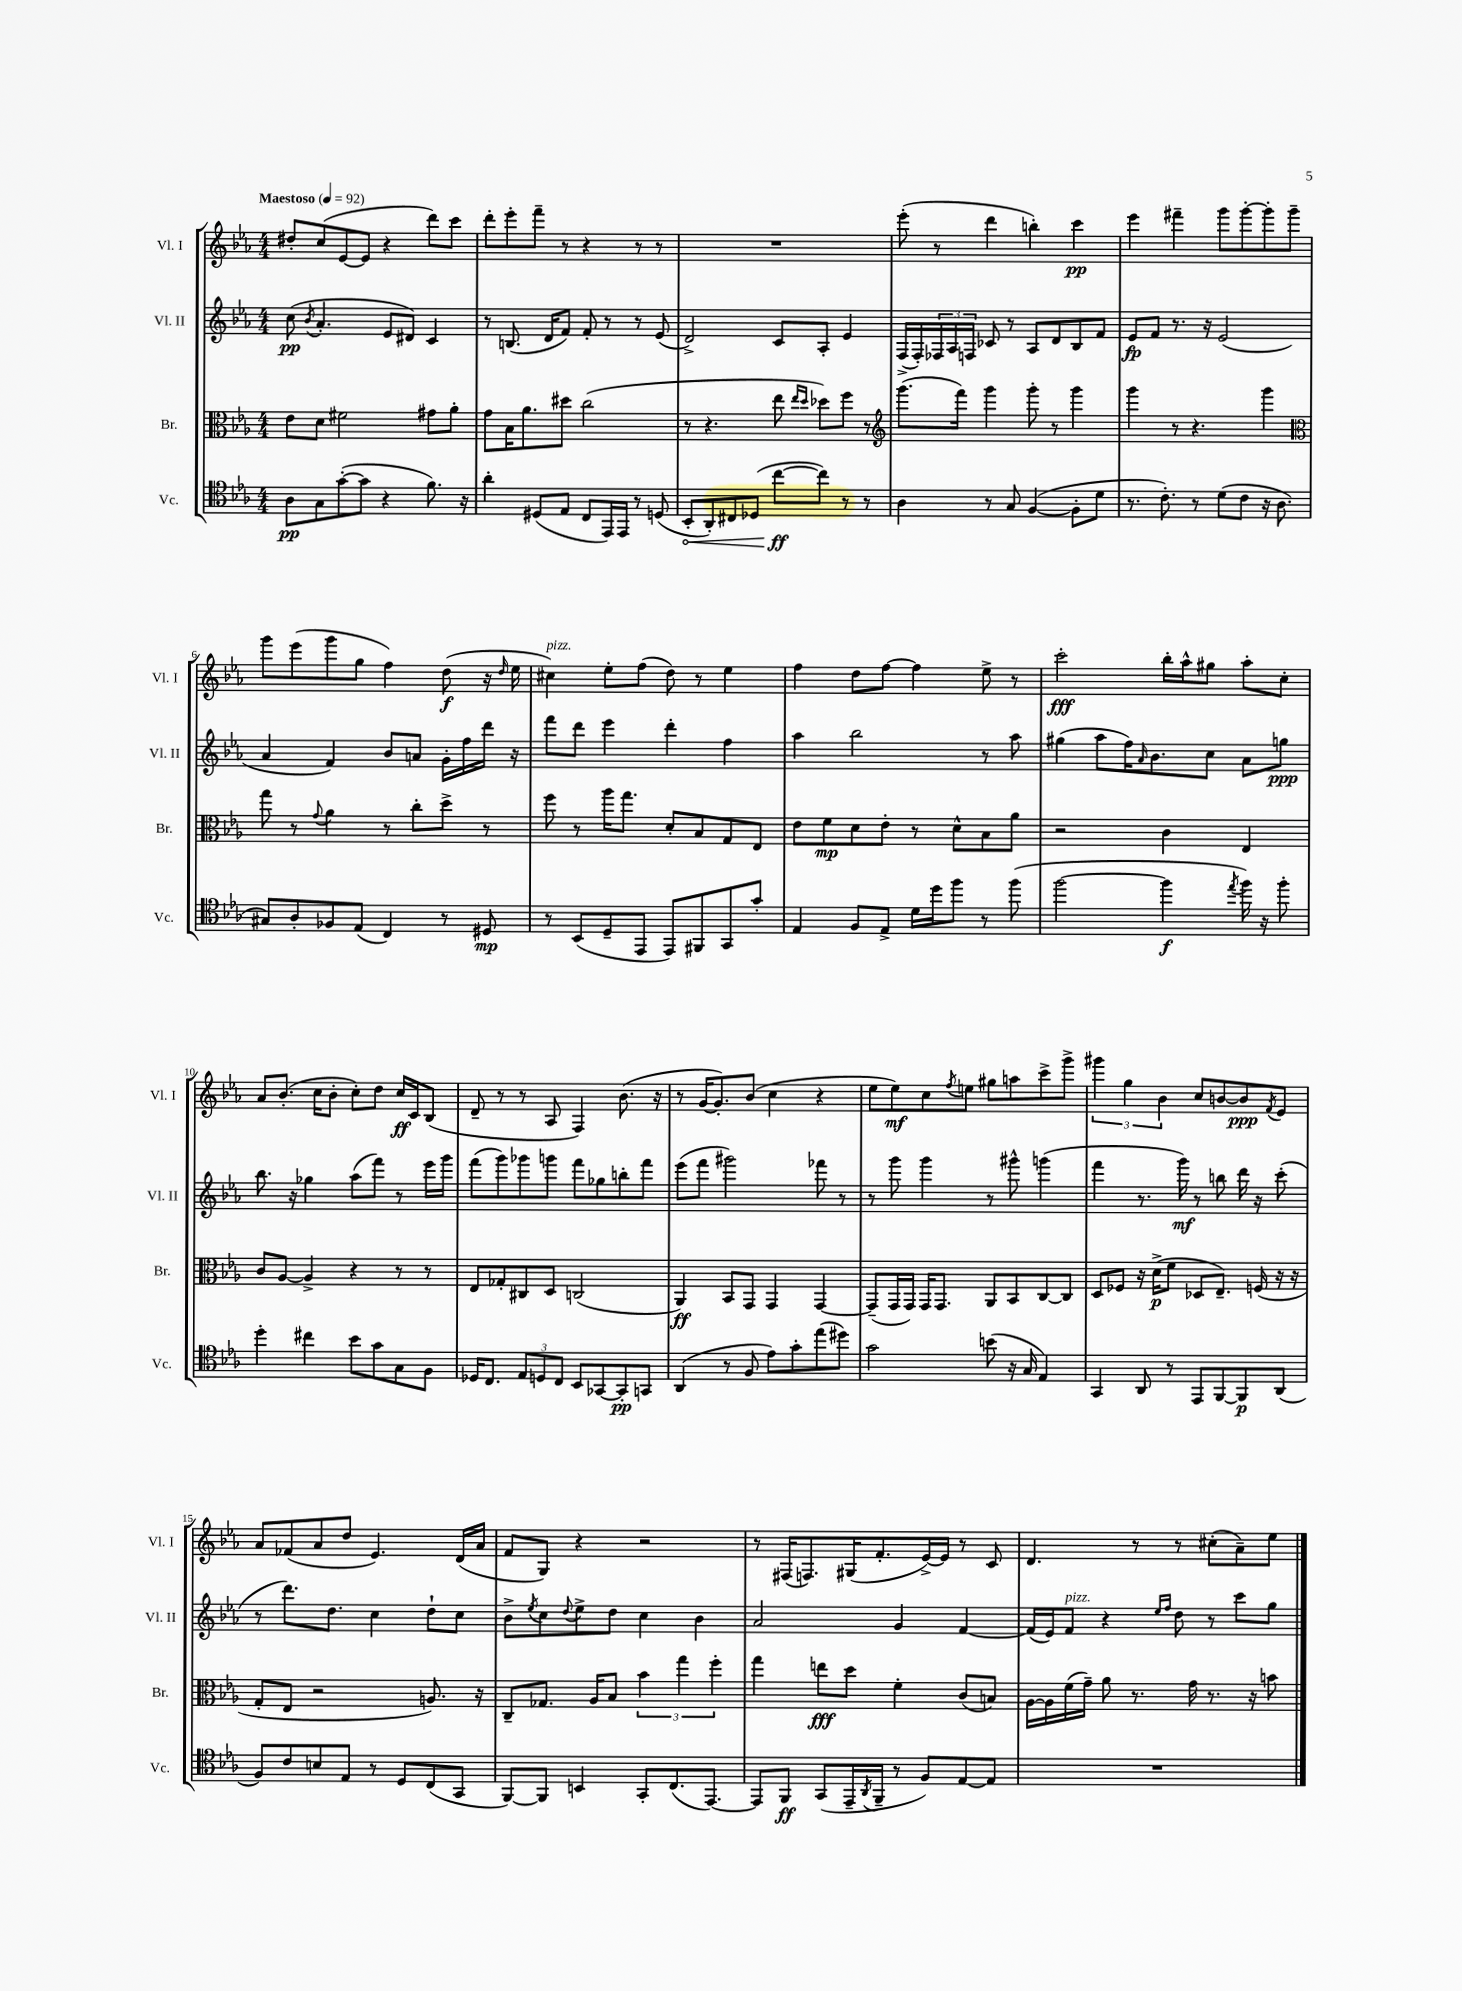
<<
\new StaffGroup <<
\new Staff = "s0" \with { instrumentName = "Vl. I" shortInstrumentName = "Vl. I" } {
    \clef treble \key ees \major \numericTimeSignature \time 4/4 \tempo "Maestoso" 4 = 92
    dis''8-. c''8( ees'8~ ees'8 r4 d'''8) c'''8 |
    d'''8-. ees'''8-. f'''8-- r8 r4 r8 r8 |
    R1 |
    ees'''8-.( r8 d'''4 b''4-.) c'''4\pp |
    ees'''4 fis'''4-- g'''8 g'''8~-. g'''8-. g'''8-- |
    g'''8 ees'''8( g'''8 g''8 f''4) d''8\f( r16 \grace { d''16 } ees''16 |
    cis''4^\markup { \italic "pizz." }) ees''8-. f''8( d''8) r8 ees''4 |
    f''4 d''8 f''8~ f''4 ees''8-> r8 |
    c'''2-.\fff bes''16-. aes''16-^ gis''8 aes''8-. c''8-. |
    aes'8 bes'8.-.( c''16 bes'8-. c''8-.) d''8 c''16\ff c'16 bes8( |
    d'8-- r8 r8 aes8 f4) bes'8.( r16 |
    r8 g'16~ g'8.-.) bes'8( c''4 r4 |
    ees''8 ees''8\mf) c''8 \acciaccatura { f''8 } e''8 gis''8 a''8 c'''8-> g'''8-> |
    \tuplet 3/2 { gis'''4 g''4 bes'4 } c''8 b'8~ b'8\ppp \acciaccatura { f'8 } ees'8 |
    aes'8 fes'8( aes'8 d''8 ees'4.) d'16( aes'16 |
    f'8 g8) r4 r2 |
    r8 fis16( f8.) gis16( f'8.-. ees'16~->) ees'16 r8 c'8 |
    d'4. r8 r8 cis''8-.( aes'8--) ees''8 \bar "|." |
}
\new Staff = "s1" \with { instrumentName = "Vl. II" shortInstrumentName = "Vl. II" } {
    \clef treble \key ees \major \numericTimeSignature \time 4/4
    c''8\pp( \acciaccatura { bes'8 } aes'4.-. ees'8 dis'8) c'4 |
    r8 b8.( d'16 f'8) f'8-. r8 r8 ees'8( |
    d'2->) c'8 aes8-. ees'4 |
    f16->( f16-.) \tuplet 3/2 { fes16 aes16 f16 } ces'8 r8 aes8 d'8 bes8 f'8 |
    ees'8\fp f'8 r8. r16 ees'2( |
    aes'4 f'4) bes'8 a'8 g'16-. f''16 d'''16 r16 |
    f'''8 d'''8 ees'''4 d'''4-. f''4 |
    aes''4 bes''2 r8 aes''8 |
    gis''4( aes''8 f''16) \grace { aes'16 } bes'8. c''8 aes'8 g''8\ppp |
    bes''8. r16 ges''4 aes''8( f'''8) r8 ees'''16 g'''16 |
    f'''8( g'''8) ges'''8 g'''8 f'''8 ges''8 b''8-. f'''8 |
    ees'''8( f'''8 gis'''2) fes'''8 r8 |
    r8 g'''8 g'''4 r8 gis'''8-^ g'''4( |
    f'''4 r8. g'''16\mf) r8 b''8 d'''16 r16 c'''8-.( |
    r8 d'''8.) d''8. c''4 d''8-! c''8 |
    bes'8-> \acciaccatura { ees''8 } c''8 \appoggiatura { d''8 } ees''8-> d''8 c''4 bes'4 |
    aes'2 g'4 f'4~ |
    f'16( ees'16) f'8^\markup { \italic "pizz." } r4 \grace { ees''16 f''16 } d''8 r8 c'''8 g''8 \bar "|." |
}
\new Staff = "s2" \with { instrumentName = "Br." shortInstrumentName = "Br." } {
    \clef alto \key ees \major \numericTimeSignature \time 4/4
    ees'8 d'8 fis'2 gis'8 aes'8-. |
    g'8 bes16 aes'8. dis''8 c''2( |
    r8 r4. ees''8 \grace { ees''16 d''16 } des''8) f''8 r8 |
    \clef treble g'''8.( f'''16) g'''4 g'''8-. r8 g'''4 |
    g'''4 r8 r4. g'''4 |
    \clef alto g''8 r8 \appoggiatura { g'8 } aes'4 r8 c''8-. d''8-> r8 |
    f''8 r8 aes''16 g''8. d'8-. bes8 g8 ees8 |
    ees'8 f'8\mp d'8 ees'8-. r8 d'8-^ bes8 aes'8 |
    r2 c'4 ees4 |
    c'8 aes8~ aes4-> r4 r8 r8 |
    ees8 ges8-. cis8 d8 c2( |
    aes,4\ff) bes,8 g,8 g,4 g,4~ |
    g,8--( g,16 g,16) g,16 g,8. aes,8 bes,8 c8~ c8 |
    d8 fes8 r16 d'16->\p( f'8 des8 ees8.--) f16( r16 r16 |
    g8-. ees8 r2 a8.) r16 |
    c8-- ges8. aes16 bes8 \tuplet 3/2 { bes'4 g''4 f''4-. } |
    g''4 e''8\fff d''8 f'4-. c'8( b8) |
    aes16~ aes16 f'16( g'16--) aes'8 r8. g'16 r8. r16 b'8 \bar "|." |
}
\new Staff = "s3" \with { instrumentName = "Vc." shortInstrumentName = "Vc." } {
    \clef tenor \key ees \major \numericTimeSignature \time 4/4
    aes8\pp g8 g'8~-.( g'8 r4 f'8.) r16 |
    aes'4-. dis8( ees8 c8 ees,16) ees,16 r8 d8( |
    \once \override Hairpin.circled-tip = ##t bes,8-.\< aes,8-.) cis8 des8( c''8~\ff\! c''8) r8 r8 |
    aes4 r8 g8 f4~( f8-. d'8 |
    r8. c'8.-.) r8 d'8( c'8 r16 aes8. |
    gis8) aes8-. fes8 ees8( c4) r8 dis8\mp |
    r8 bes,8( d8-- ees,8 ees,8) fis,8 g,8 g'8-. |
    ees4 f8 ees8-> d'16 d''16 f''8 r8 f''8( |
    f''2~ f''4\f \acciaccatura { ees''8 } f''16) r16 f''8-. |
    d''4-. cis''4 bes'8 g'8 g8 f8 |
    des16 c8. \tuplet 3/2 { ees8 d8 c8 } bes,8 ges,8~ ges,8-.\pp g,8 |
    aes,4( r8 f8 ees'8) g'8-. ees''8( dis''8) |
    g'2 b'8( r16 g16 ees4) |
    g,4 aes,8 r8 ees,8 f,8~ f,8\p aes,8( |
    f8) c'8 b8 ees8 r8 d8 c8( g,8 |
    f,8~) f,8 b,4 g,8-. c8.( ees,8.~) |
    ees,8 f,8\ff g,8( ees,16-- \acciaccatura { aes,8 } f,16-- r8 f8) ees8~ ees8 |
    R1 \bar "|." |
}
>>
>>
